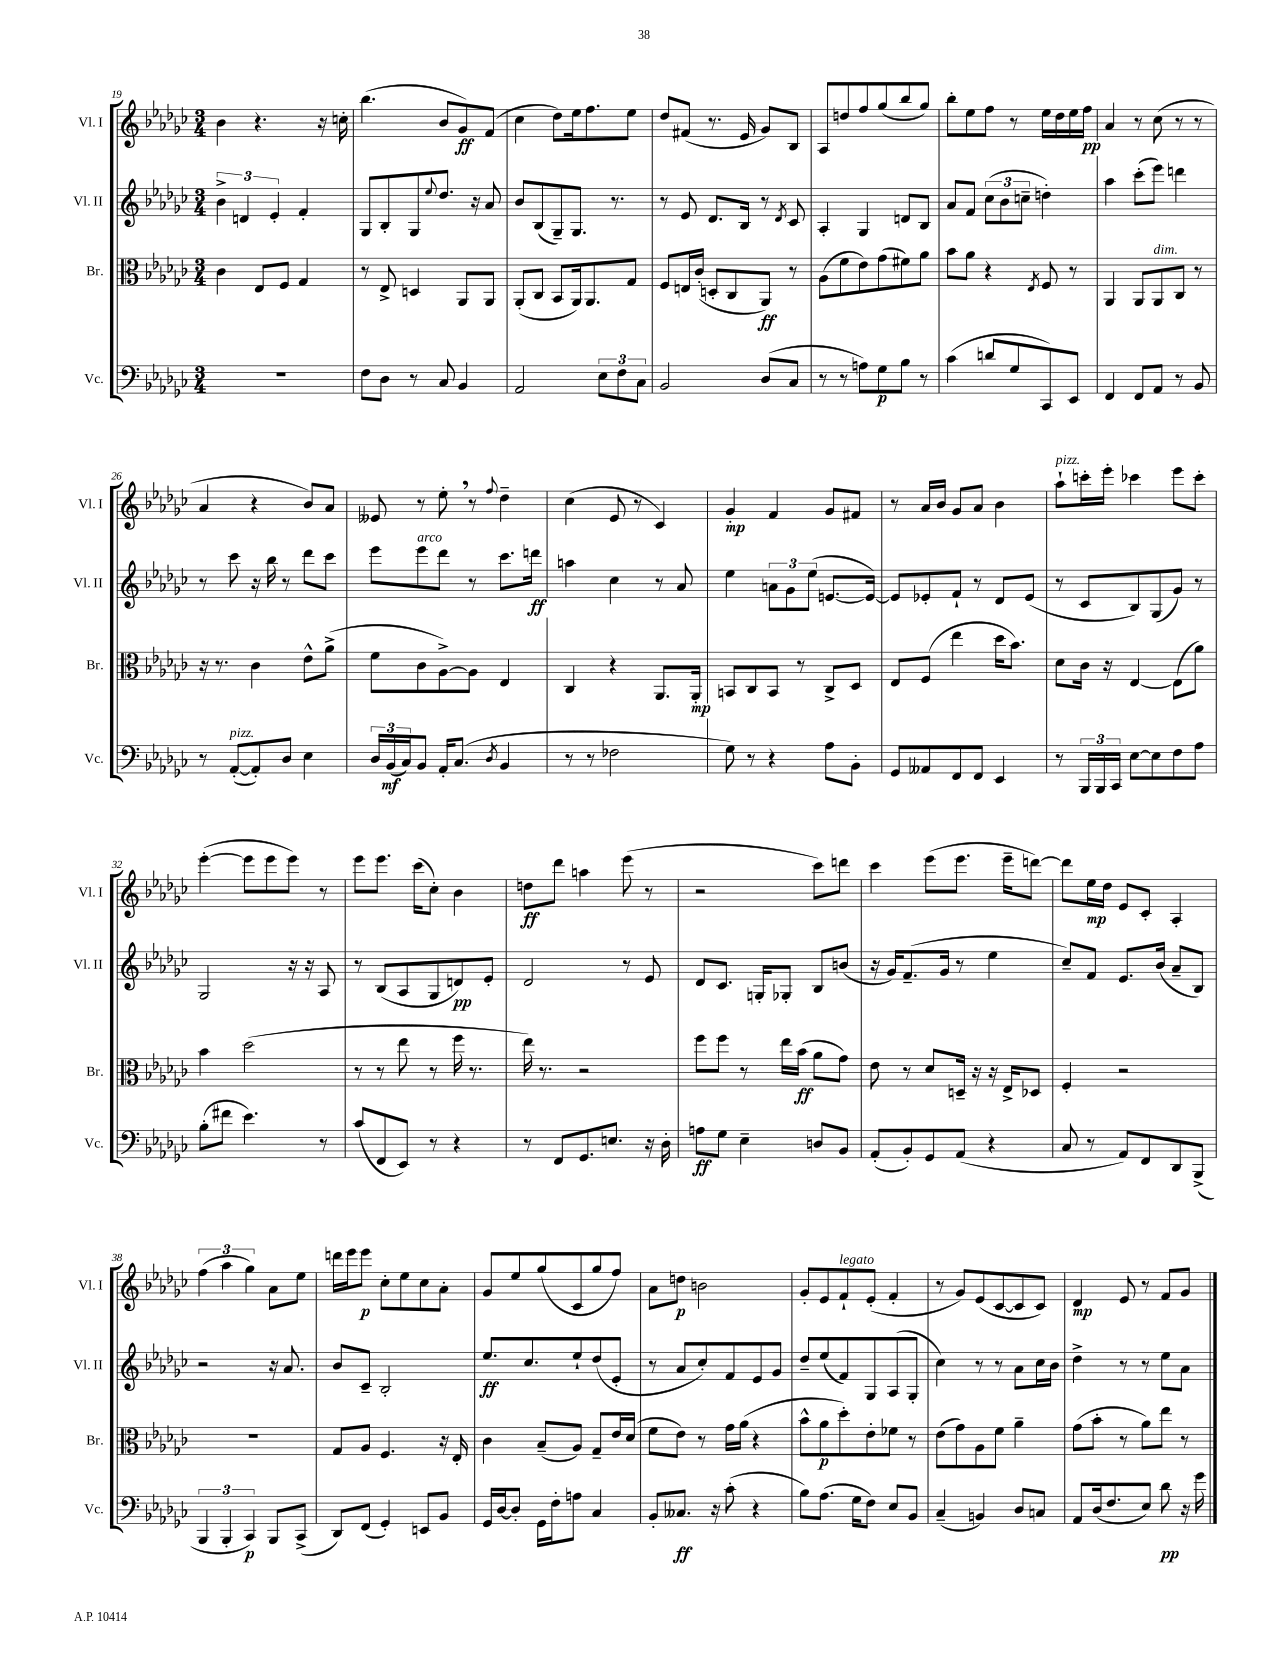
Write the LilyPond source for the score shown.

<<
\new StaffGroup <<
\new Staff = "s0" \with { instrumentName = "Vl. I" shortInstrumentName = "Vl. I" } {
    \clef treble \key ges \major \numericTimeSignature \time 3/4
    bes'4 r4. r16 c''16-. |
    bes''4.( bes'8 ges'8\ff) f'8( |
    ces''4 des''8) ees''16 f''8. ees''8 |
    des''8 fis'8( r8. ees'16 ges'8) bes8 |
    aes8 d''8 f''8 ges''8( bes''8 ges''8) |
    bes''8-. ees''8 f''8 r8 ees''16 des''16 ees''16 f''16\pp |
    aes'4 r8 ces''8( r8 r8 |
    aes'4 r4 bes'8) aes'8 |
    eeses'8 r8 ees''8-. \breathe r8 \appoggiatura { f''8 } des''4-- |
    ces''4( ees'8 r8 ces'4) |
    ges'4-.\mp f'4 ges'8 fis'8 |
    r8 aes'16 bes'16 ges'8 aes'8 bes'4 |
    aes''8-!^\markup { \italic "pizz." } c'''16-. ees'''16-. ces'''4 ees'''8 ces'''8-. |
    ees'''4~-.( ees'''8 ees'''8 ees'''8) r8 |
    ees'''8 ees'''8. ces'''16( ces''8-.) bes'4 |
    d''8\ff des'''8 a''4 ees'''8( r8 |
    r2 ces'''8) d'''8 |
    ces'''4 ees'''8( ees'''8. ees'''16-- d'''8~) |
    d'''8 ees''16\mp des''16 ees'8 ces'8-. aes4-. |
    \tuplet 3/2 { f''4( aes''4 ges''4) } aes'8 ees''8 |
    d'''16 ees'''16 ees'''8\p ces''8-. ees''8 ces''8 aes'8-. |
    ges'8 ees''8 ges''8( ces'8 ges''8 f''8) |
    aes'8 d''8\p b'2 |
    ges'8-. ees'8 f'8-!^\markup { \italic "legato" } ees'8-.( f'4-. |
    r8 ges'8) ees'8( ces'8~ ces'8 ces'8) |
    des'4\mp ees'8 r8 f'8 ges'8 \bar "|." |
}
\new Staff = "s1" \with { instrumentName = "Vl. II" shortInstrumentName = "Vl. II" } {
    \clef treble \key ges \major \numericTimeSignature \time 3/4
    \tuplet 3/2 { bes'4-> d'4 ees'4-. } f'4-. |
    ges8 bes8-. ges8 \appoggiatura { ees''8 } des''8. r16 aes'8 |
    bes'8 bes8( ges8--) ges8. r8. |
    r8 ees'8 des'8. bes16 r8 \acciaccatura { des'8 } ces'8 |
    aes4-. ges4 d'8 bes8 |
    aes'8 f'8 \tuplet 3/2 { ces''8( bes'8 c''8-- } d''4-.) |
    aes''4 ces'''8-.( ees'''8) d'''4 |
    r8 ces'''8 r16 bes''16 r8 des'''8 ces'''8 |
    ees'''8 ees'''8^\markup { \italic "arco" } des'''8 r8 ces'''8. d'''16\ff |
    a''4 ces''4 r8 aes'8 |
    ees''4 \tuplet 3/2 { a'8 ges'8 ees''8( } e'8.~ e'16~) |
    e'8 ees'8-. f'8-! r8 des'8 ees'8( |
    r8 ces'8 bes8) ges8( ges'8) r8 |
    ges2 r16 r16 aes8 |
    r8 bes8( aes8 ges8 d'8\pp) ees'8-. |
    des'2 r8 ees'8 |
    des'8 ces'8. g16-. ges8-. bes8 b'8( |
    r16 ges'16) f'8.--( ges'16 r8 ees''4 |
    ces''8--) f'8 ees'8. bes'16( aes'8-- bes8) |
    r2 r16 aes'8. |
    bes'8 ces'8-- bes2-. |
    ees''8.\ff ces''8. ees''8-! des''8( ees'8-. |
    r8 aes'8 ces''8-.) f'8 ees'8 ges'8 |
    des''8-- ees''8( f'8) ges8 aes8( ges8-. |
    ces''4) r8 r8 aes'8 ces''16 bes'16 |
    des''4-> r8 r8 ees''8 aes'8 \bar "|." |
}
\new Staff = "s2" \with { instrumentName = "Br." shortInstrumentName = "Br." } {
    \clef alto \key ges \major \numericTimeSignature \time 3/4
    ces'4 ees8 f8 ges4 |
    r8 ees8-> d4 aes,8 aes,8 |
    aes,8-.( ces8 bes,8 aes,16) aes,8. ges8 |
    f8 e16 ces'16-.( d8-. ces8 aes,8\ff) r8 |
    aes8( f'8 ees'8) ges'8( fis'8) aes'8 |
    bes'8 aes'8 r4 \acciaccatura { ees8 } f8 r8 |
    aes,4 aes,8 aes,8^\markup { \italic "dim." } ces8 r8 |
    r16 r8. ces'4 ees'8-^ aes'8->( |
    f'8 ces'8 aes8~->) aes8 ees4 |
    ces4 r4 aes,8. aes,16-.\mp |
    b,8 ces8 b,8 r8 ces8-> des8 |
    ees8 f8( ees''4 des''16 bes'8.) |
    des'8 ces'16 r16 ees4~ ees8( aes'8) |
    bes'4 des''2( |
    r8 r8 ees''8 r8 f''16 r8. |
    ees''16) r8. r2 |
    f''8 f''8 r8 ees''16 bes'16\ff( aes'8 ges'8) |
    ees'8 r8 des'8 d16-- r16 r16 ees16-> des8 |
    f4-. r2 |
    R2. |
    ges8 aes8 f4. r16 ees16-. |
    ces'4 bes8--( aes8) ges8-- ees'16 des'16( |
    f'8 ees'8) r8 ges'16 aes'16( r4 |
    bes'8-^ aes'8\p des''8-.) ees'8-. fes'8 r8 |
    ees'8( ges'8) aes8 f'8 aes'4-- |
    ges'8( bes'8-. r8 aes'8) ees''8 r8 \bar "|." |
}
\new Staff = "s3" \with { instrumentName = "Vc." shortInstrumentName = "Vc." } {
    \clef bass \key ges \major \numericTimeSignature \time 3/4
    R2. |
    f8 des8 r8 ces8 bes,4 |
    aes,2 \tuplet 3/2 { ees8 f8 ces8 } |
    bes,2 des8( ces8 |
    r8 r8 a8) ges8\p bes8 r8 |
    ces'4( d'8 ges8 ces,8) ees,8 |
    f,4 f,8 aes,8 r8 bes,8 |
    r8 aes,8~-.^\markup { \italic "pizz." }( aes,8-.) des8 ees4 |
    \tuplet 3/2 { des16 bes,16\mf( ces16) } bes,8 aes,16-. ces8.( \acciaccatura { des8 } bes,4 |
    r8 r8 fes2 |
    ges8) r8 r4 aes8 bes,8-. |
    ges,8 aeses,8 f,8 f,8 ees,4 |
    r8 \tuplet 3/2 { bes,,16 bes,,16 ces,16 } ees8~ ees8 f8 aes8 |
    bes8-.( fis'8 ees'4.) r8 |
    ces'8( f,8 ees,8) r8 r4 |
    r8 f,8 ges,8. e8. r16 des16-. |
    a8\ff ges8 ees4-- d8 bes,8 |
    aes,8-.( bes,8-.) ges,8 aes,8( r4 |
    ces8 r8 aes,8) f,8 des,8 bes,,8->( |
    \tuplet 3/2 { bes,,4 bes,,4-. ces,4\p) } bes,,8 ces,8->( |
    des,8) f,8( ges,4-.) e,8 bes,8 |
    ges,16 des16~ des8-. ges,16 f16-. a8 ces4 |
    bes,8-. ceses8.\ff r16 ces'8-.( r4 |
    bes8) aes8.( ges16 f8) ees8 bes,8 |
    ces4--( b,4) des8 c8 |
    aes,8 des16( f8. ees8) des'8\pp r16 ges'16 \bar "|." |
}
>>
>>
\layout { \context { \Score currentBarNumber = #19 } }
